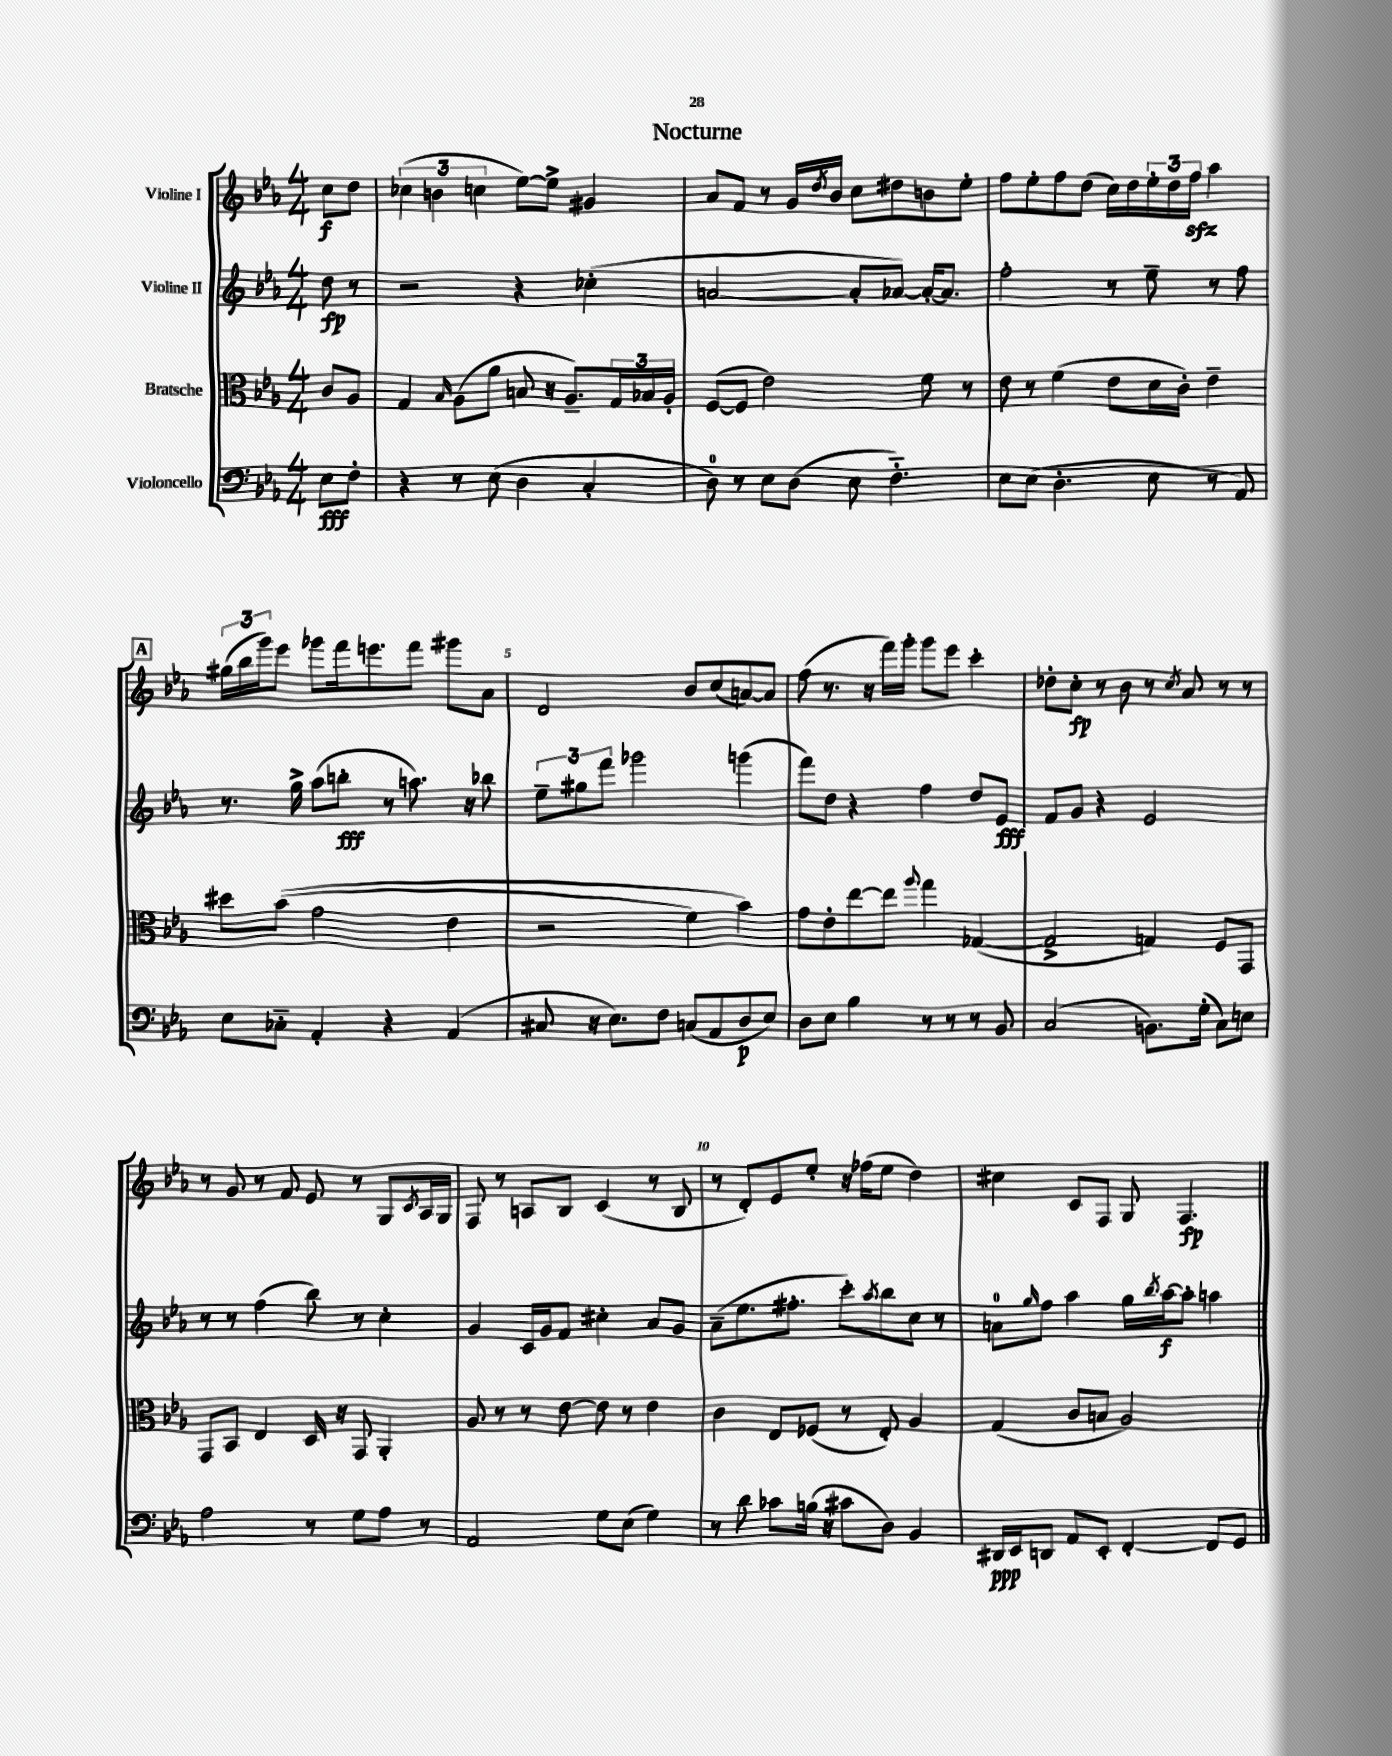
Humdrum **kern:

**kern	**dynam	**kern	**kern	**dynam	**kern	**dynam
*part4	*part4	*part3	*part2	*part2	*part1	*part1
*staff4	*staff4	*staff3	*staff2	*staff2	*staff1	*staff1
*I"Violoncello	*	*I"Bratsche	*I"Violine II	*	*I"Violine I	*
*clefF4	*	*clefC3	*clefG2	*	*clefG2	*
*k[b-e-a-]	*	*k[b-e-a-]	*k[b-e-a-]	*	*k[b-e-a-]	*
*M4/4	*	*M4/4	*M4/4	*	*M4/4	*
=	=	=	=	=	=	=
8E-\L	fff	8c/L	8dd\	fp	8cc\L	f
8F'\J	.	8A-/J	8r	.	8dd\J	.
=1	=1	=1	=1	=1	=1	=1
4r	.	4G/	2r	.	(6cc-X\	.
.	.	.	.	.	6bn\	.
.	.	16qqB-/	.	.	.	.
8r	.	(8A-\L	.	.	.	.
.	.	.	.	.	6ccn\	.
(8E-\	.	8a-\J	.	.	.	.
4D\	.	8Bn/	4r	.	[8ee-\L)	.
.	.	16r	.	.	8ee-^\J]	.
.	.	8.A-~/L)	.	.	.	.
4C'/	.	.	(4cc-X'\	.	4g#X/	.
.	.	24G/L	.	.	.	.
.	.	24B-X/	.	.	.	.
.	.	24A-'/JJ	.	.	.	.
=2	=2	=2	=2	=2	=2	=2
8D\)	.	([8F/L	[2an/	.	8a-/L	.
8r	.	8F/J]	.	.	8f/J	.
8E-\L	.	2e-\)	.	.	8r	.
(8D\J	.	.	.	.	16g/LL	.
.	.	.	.	.	8qdd/	.
.	.	.	.	.	16b-/JJ	.
8E-\	.	.	8a'/L]	.	8cc\L	.
4.F\)	.	.	[8a-X/J)	.	8dd#X\	.
.	.	8f\	16a-'/KL_	.	8bn\	.
.	.	.	8.a-/J]	.	.	.
.	.	8r	.	.	8ee-'\J	.
=3	=3	=3	=3	=3	=3	=3
8E-\L	.	8e-\	2ff'\	.	8ff\L	.
(8E-\J	.	8r	.	.	8ee-'\	.
4.D'\	.	(4f\	.	.	8ff\	.
.	.	.	.	.	(8dd\J	.
.	.	8e-\L	8r	.	16cc\LL)	.
.	.	.	.	.	16dd\	.
8E-\	.	16d\L	8ee-~\	.	24ee-'\	.
.	.	.	.	.	24dd\	.
.	.	16c'\JJ)	.	.	.	.
.	.	.	.	.	24ffzz\JJ	.
8r	.	4e-~\	8r	.	4aa-\	.
8AA-/)	.	.	8ff\	.	.	.
!!LO:LB:g=z
!!LO:REH:place=s1:t=A
=4	=4	=4	=4	=4	=4	=4
8E-\L	.	8dd#X\L	8.r	.	(24gg#X\LL	.
.	.	.	.	.	24bb-\	.
.	.	.	.	.	24ggg\J)	.
8C-X\J	.	((8b-\J	.	.	8eee-\J	.
.	.	.	16gg^\	.	.	.
4AA-'/	.	2g\	(8aa-\L	.	8ggg-X\L	.
.	.	.	8bbn'\J	fff	16fff\k	.
.	.	.	.	.	8.eeen\	.
4r	.	.	8r	.	.	.
.	.	.	8.aan\)	.	8fff\J	.
(4AA-/	.	4e-\	.	.	8ggg#X\L	.
.	.	.	16r	.	.	.
.	.	.	8bb-X\	.	8a-\J	.
=5	=5	=5	=5	=5	=5	=5
8C#X/	.	2r	12ee-~\L	.	2d/	.
.	.	.	12gg#X\	.	.	.
16r	.	.	.	.	.	.
.	.	.	12fff\J	.	.	.
8.E-\L)	.	.	.	.	.	.
.	.	.	2ggg-X\	.	.	.
8F\J	.	.	.	.	.	.
(8Cn/L	.	4f\)	.	.	8b-/L	.
8AA-/	.	.	.	.	(8cc/	.
8D/	p	4b-\)	(4gggn\	.	[8an/)	.
8E-/J)	.	.	.	.	8a/J]	.
=6	=6	=6	=6	=6	=6	=6
8D\L	.	8g\L	8fff\L)	.	(8ff\	.
8E-\J	.	8e-'\	8dd\J	.	8.r	.
4B-\	.	[8ee-\	4r	.	.	.
.	.	.	.	.	16r	.
.	.	8ee-\J]	.	.	16fff\LL)	.
.	.	.	.	.	16ggg'\JJ	.
.	.	8qqaa-/	.	.	.	.
8r	.	4gg\	4ff\	.	8ggg\L	.
8r	.	.	.	.	8eee-\J	.
8r	.	([4G-X/	8dd/L	.	4ccc'\	.
8BB-/	.	.	8e-/J	fff	.	.
=7	=7	=7	=7	=7	=7	=7
(2C/	.	2G-^/]	8f/L	.	8dd-X'\L	.
.	.	.	8g/J	.	8cc'\J	fp
.	.	.	4r	.	8r	.
.	.	.	.	.	8b-\	.
8.BBn\L)	.	4Gn/)	2e-/	.	8r	.
.	.	.	.	.	8qcc/	.
.	.	.	.	.	8a-/	.
(16G'\Jk	.	.	.	.	.	.
8C\L)	.	8F/L	.	.	8r	.
8En\J	.	8GG/J	.	.	8r	.
!!LO:LB:g=z
=8	=8	=8	=8	=8	=8	=8
2A-\	.	8GG/L	8r	.	8r	.
.	.	8BB-/J	8r	.	8g/	.
.	.	4E-/	(4ff\	.	8r	.
.	.	.	.	.	8f/	.
8r	.	16D/	8bb-\)	.	8e-/	.
.	.	16r	.	.	.	.
8G\L	.	8GG/	8r	.	8r	.
8A-\J	.	4AA-'/	4cc'\	.	8G/L	.
.	.	.	.	.	8qc/	.
8r	.	.	.	.	16A-/L	.
.	.	.	.	.	16G/JJ	.
=9	=9	=9	=9	=9	=9	=9
2AA-/	.	8A-/	4g/	.	8F/	.
.	.	8r	.	.	8r	.
.	.	8r	16c/LL	.	8An/L	.
.	.	.	16g/J	.	.	.
.	.	[8e-\	8f/J	.	8B-/J	.
8G\L	.	8e-\]	4cc#X'\	.	(4c/	.
(8E-\J	.	8r	.	.	.	.
4G\)	.	4e-\	8a-/L	.	8r	.
.	.	.	8g/J	.	8B-/	.
=10	=10	=10	=10	=10	=10	=10
8r	.	4c\	(8a-~\L	.	8r	.
8d\	.	.	8.ee-\	.	8d'/L)	.
8c-X\L	.	8E-/L	.	.	8e-/	.
.	.	.	8.ff#X'\J	.	.	.
(16Bn\Jk	.	(8F-X/J	.	.	8ee-'/J	.
16r	.	.	.	.	.	.
8c#X\L	.	8r	8ccc'\L)	.	16r	.
.	.	.	.	.	(16ff-X\KL	.
.	.	.	8qaa-/	.	.	.
8D\J)	.	8E-'/)	8bb-\	.	8ee-\J	.
4BB-/	.	4A-/	8cc\J	.	4dd\)	.
.	.	.	8r	.	.	.
=11	=11	=11	=11	=11	=11	=11
16DD#X/LL	ppp	(4G/	8an\L	.	4cc#X\	.
16EE-/J	.	.	.	.	.	.
.	.	.	16qqgg/	.	.	.
8DDn/J	.	.	8ff\J	.	.	.
8AA-/L	.	8c/L	4aa-\	.	8c/L	.
8EE-'/J	.	8Bn/J	.	.	8F/J	.
[4FF'/	.	2A-/)	16gg\LL	.	8G/	.
.	.	.	8qbb-/	.	.	.
.	.	.	[16aa-\J	f	.	.
.	.	.	8aa-'\J]	.	4.F/	fp
8FF/L]	.	.	4aan\	.	.	.
8GG/J	.	.	.	.	.	.
==	==	==	==	==	==	==
*-	*-	*-	*-	*-	*-	*-
